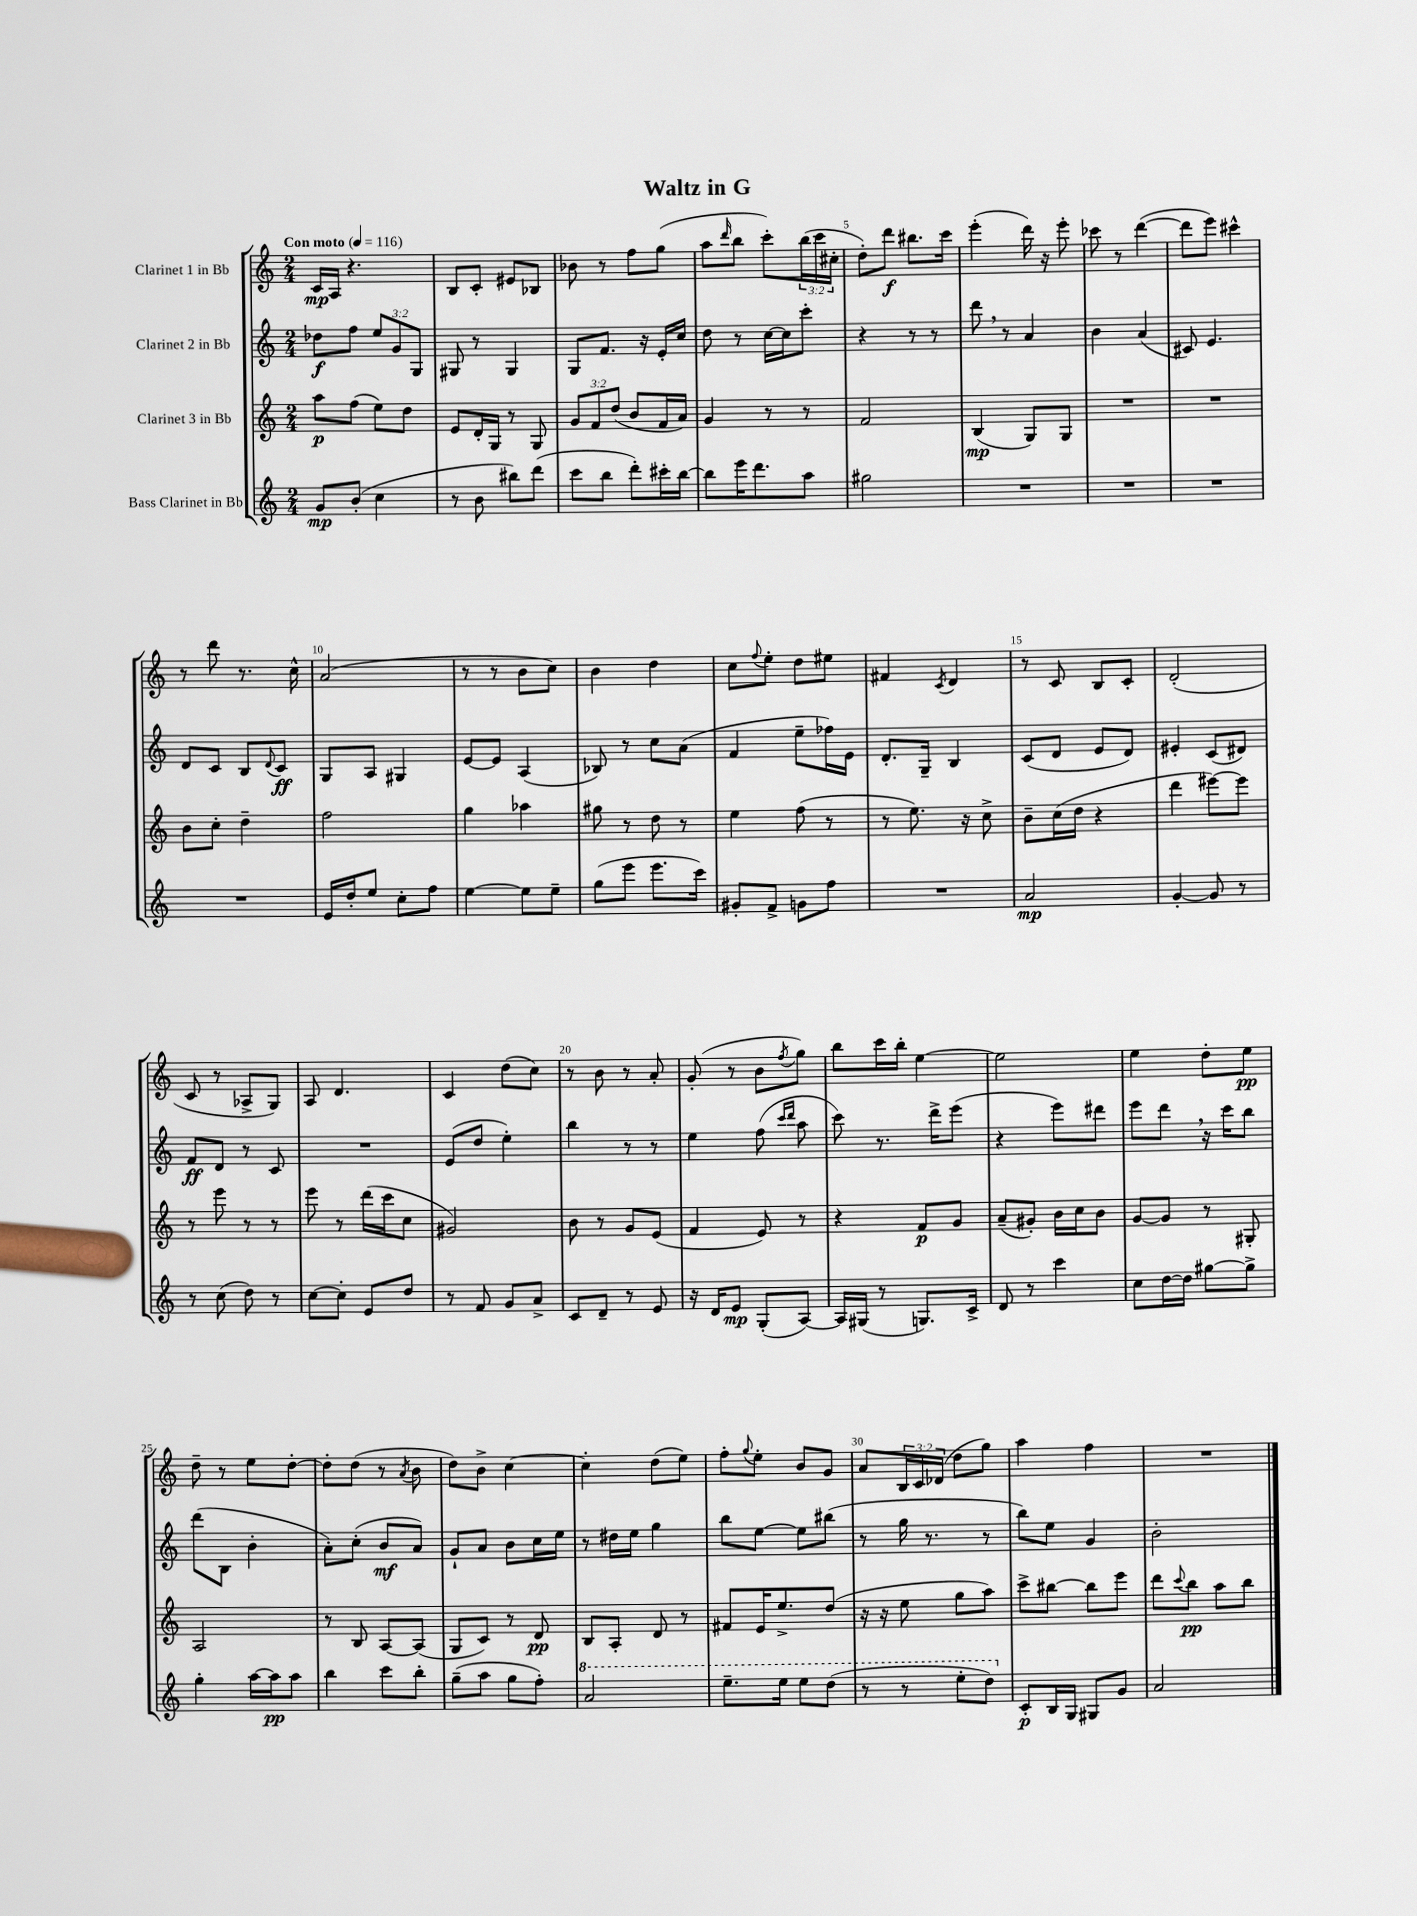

**kern	**kern	**kern	**kern
*staff4	*staff3	*staff2	*staff1
*clefG2	*clefG2	*clefG2	*clefG2
*k[]	*k[]	*k[]	*k[]
*M2/4	*M2/4	*M2/4	*M2/4
*MM116	*MM116	*MM116	*MM116
8g	8aa	8dd-	16c
.	.	.	16A
(8b'	(8ff	8ff	4.r
4cc	8ee)	12ee	.
.	.	12g	.
.	8dd	.	.
.	.	12G	.
=	=	=	=
8r	8e	8G#	8B
8b	16d'	8r	8c'
.	16G	.	.
8bb#)	8r	4G#	8e#
(8ddd	8G	.	8B-
=	=	=	=
8ccc	12g	8G	8b-
.	12f	.	.
8bb	.	8.f	8r
.	(12dd	.	.
8ddd')	8b	.	8ff
.	.	16r	.
16ccc#'	16f	16e'	(8gg
[16bb	16a)	16cc	.
=	=	=	=
8bb]	4g	8dd	8aa
.	.	.	16qqddd
16eee	.	8r	8bb
8.ddd	.	.	.
.	8r	[16cc	8ccc')
.	.	16cc]	.
8aa	8r	8ccc'	(24bb
.	.	.	24ccc
.	.	.	24cc#'
=	=	=	=
2gg#	2f	4r	8dd')
.	.	.	8ddd
.	.	8r	8.bb#
.	.	8r	.
.	.	.	16ccc
=	=	=	=
2r	(4B	8ddd	(4eee'
.	.	8r	.
.	8G)	4a	16ddd)
.	.	.	16r
.	8G	.	8eee'
=	=	=	=
2r	2r	4b	8ccc-
.	.	.	8r
.	.	(4a	([4ddd
=	=	=	=
2r	2r	8c#)	8ddd]
.	.	4.e	8eee)
.	.	.	4ccc#^^
=	=	=	=
2r	8b	8d	8r
.	8cc'	8c	8ddd
.	4dd~	8B	8.r
.	.	8qqd	.
.	.	8c	.
.	.	.	16cc^^
=	=	=	=
16e	2ff	8G	(2a
16dd'	.	.	.
8ee	.	8A	.
8cc'	.	4G#	.
8ff	.	.	.
=	=	=	=
[4ee	4gg	[8e	8r
.	.	8e]	8r
8ee]	4aa-	(4A	8b
8ee~	.	.	8cc)
=	=	=	=
(8gg	8gg#	8B-)	4b
8eee	8r	8r	.
8.eee	8dd	8cc	4dd
.	8r	(8a	.
16ccc)	.	.	.
=	=	=	=
8g#'	4ee	4f	8cc
.	.	.	8qqff
8f^	.	.	8ee'
8g	(8ff	8ee~	8dd
8ff	8r	16ff-)	8ee#
.	.	16e	.
=	=	=	=
2r	8r	8.d'	4f#
.	8.ee)	.	.
.	.	16G~	.
.	.	.	8qc
.	.	4B	4d
.	16r	.	.
.	8cc^	.	.
=	=	=	=
2a	8b~	(8c	8r
.	(16cc	8d	8c
.	16dd	.	.
.	4r	8e	8B
.	.	8d)	8c'
=	=	=	=
[4g'	4ddd	4e#'	(2d'
8g]	[8eee#)	(8c	.
8r	8eee#]	8d#)	.
=	=	=	=
8r	8r	8f	8c
(8cc	8eee	8d	8r
8dd)	8r	8r	8A-^
8r	8r	8c	8G)
=	=	=	=
[8cc	8eee	2r	8A
8cc']	8r	.	4.d
8e	(16ddd	.	.
.	16ccc	.	.
8dd	8cc	.	.
=	=	=	=
8r	2g#)	(8e	4c
8f	.	8dd	.
8g	.	4ee')	(8dd
8a^	.	.	8cc)
=	=	=	=
8c	8b	4bb	8r
8d~	8r	.	8b
8r	8g	8r	8r
8e	(8e	8r	8a'
=	=	=	=
16r	4f	4ee	(8g'
16d	.	.	.
8e	.	.	8r
(8G'	8e)	(8ff	8b
.	.	16qqccc	.
.	.	16qqddd	8qff
[8A)	8r	8aa	8gg)
=	=	=	=
16A]	4r	8ccc)	8bb
(16G#	.	.	.
8r	.	8.r	16ccc
.	.	.	16bb'
8.G)	8f	.	[4ee
.	.	16ddd^	.
.	8g	(8eee	.
16c^	.	.	.
=	=	=	=
8d	(8a~	4r	2ee]
8r	8g#')	.	.
4ccc	16b	8eee)	.
.	16cc	.	.
.	8b	8ddd#	.
=	=	=	=
8cc	[8g	8eee	4ee
[16dd	8g]	8ddd	.
16dd]	.	.	.
[8gg#	8r	16r	8dd'
.	.	16ccc	.
8gg#^]	8G#'	8bb	8ee
=	=	=	=
4gg'	2A	(8ddd	8dd~
.	.	8B	8r
[16aa	.	4b'	8ee
16aa]	.	.	.
8aa	.	.	[8dd'
=	=	=	=
4bb	8r	8a')	8dd']
.	8B	(8cc'	(8dd
8ccc	[8A	8b	8r
.	.	.	8qa
8bb'	(8A]	8a)	8b
=	=	=	=
(8gg~	8G	8g`	8dd)
8aa	8c)	8a	8b^
8gg	8r	8b	[4cc
8ff')	8d	16cc	.
.	.	16ee	.
=	=	=	=
2aa	8B	8r	4cc']
.	8A'	16dd#	.
.	.	16ee	.
.	8d	4gg	(8dd
.	8r	.	8ee)
=	=	=	=
8.eee~	8f#	8bb	8ff'
.	.	.	8qqgg
.	16e	[8ee	8ee'
16eee	8.ee^	.	.
8eee	.	8ee]	8b
(8ddd	(8dd	(8bb#	8g
=	=	=	=
8r	16r	8r	8a
.	16r	.	.
8r	8ee	16gg	24B
.	.	.	24c
.	.	8.r	.
.	.	.	(24d-
8eee'	8gg	.	8dd
8ddd)	8aa)	8r	8gg)
=	=	=	=
8c'	8ccc^	8bb)	4aa
16B	[8bb#	8ee	.
16G	.	.	.
8G#	8bb#]	4g	4ff
8g	8eee	.	.
=	=	=	=
2a	8ddd	2b'	2r
.	8qqccc	.	.
.	8bb	.	.
.	8aa	.	.
.	8bb	.	.
==	==	==	==
*-	*-	*-	*-
